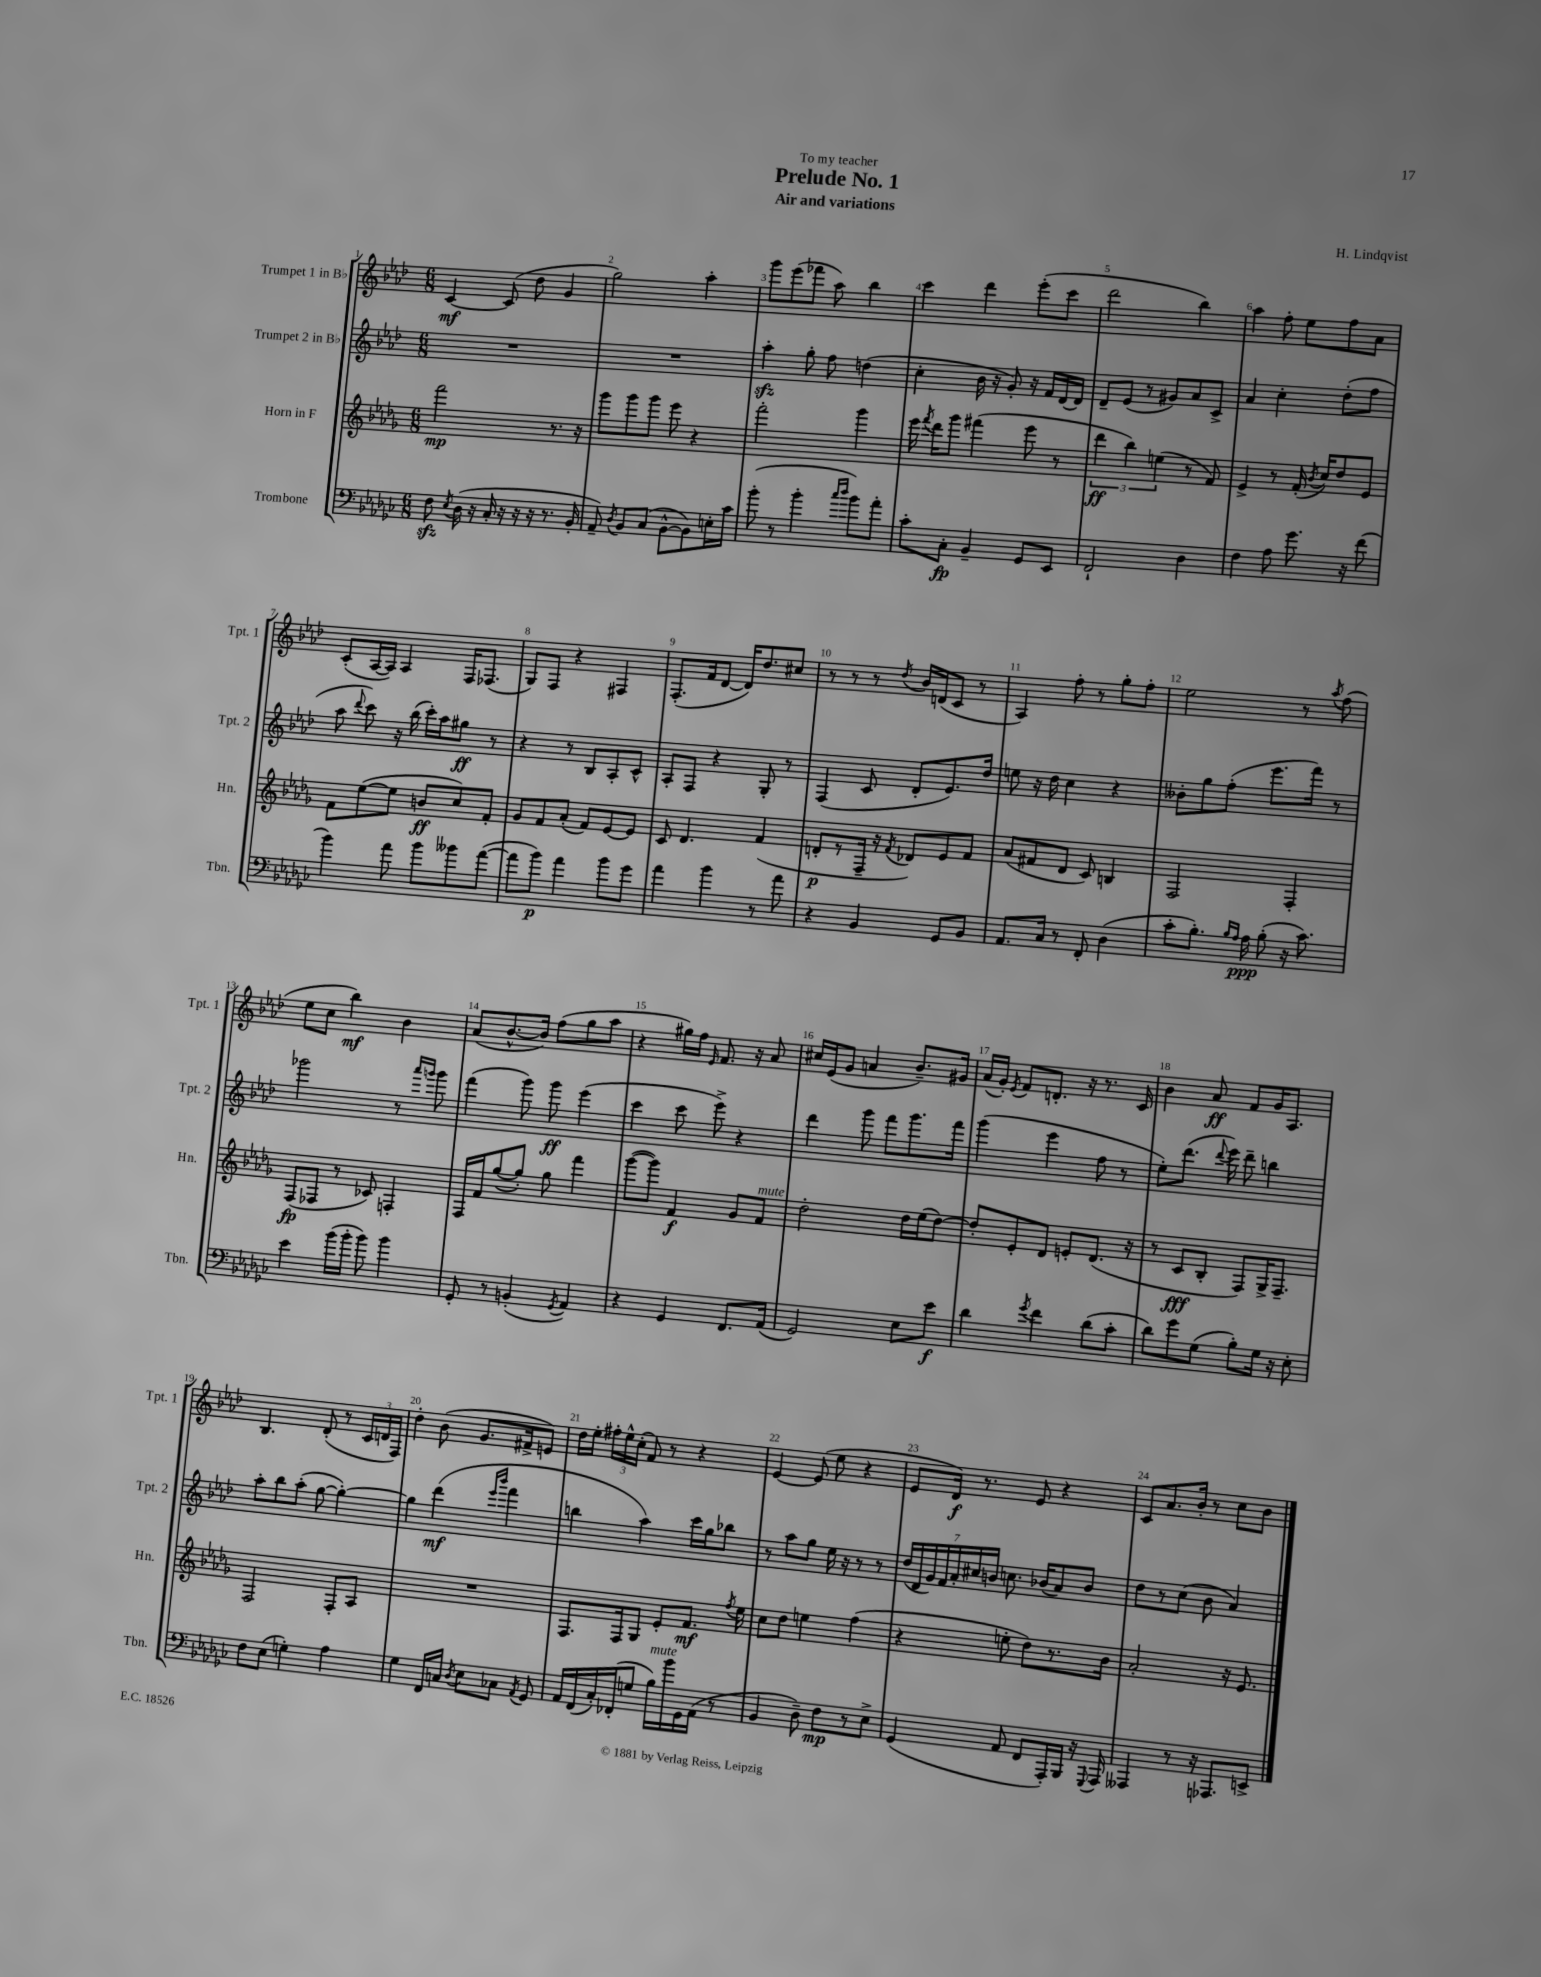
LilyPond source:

\header { title = "Prelude No. 1" composer = "H. Lindqvist" subtitle = "Air and variations" dedication = "To my teacher" }
<<
\new StaffGroup <<
\new Staff = "s0" \with { instrumentName = "Trumpet 1 in Bb" shortInstrumentName = "Tpt. 1" } {
    \clef treble \key aes \major \numericTimeSignature \time 6/8
    \autoBeamOff c'4~\mf c'8( des''8 g'4 |
    g''2) aes''4-. |
    g'''8[ ees'''8( fes'''8] aes''8) bes''4 |
    c'''4 des'''4 ees'''8[-.( c'''8] |
    des'''2 bes''4) |
    aes''4 f''8-. ees''8[ f''8 aes'8] |
    c'8[-.( aes16~ aes16]) aes4 f16[ fes8.]( |
    g8[) f8] r4 fis4 |
    f8.[-.( f'16 des'8]~ des'16[) des''8. cis''8] |
    r8 r8 r8 \acciaccatura { des''8 } bes'16[ d'16( c'8] r8 |
    aes4) f''8-. r8 g''8[-. f''8]-. |
    ees''2 r8 \acciaccatura { aes''8 } f''8( |
    ees''8[ c''8] bes''4\mf) bes'4 |
    aes'8[( bes'8.~-^ bes'16]) f''8[( g''8 aes''8] |
    r4 gis''16[) f''16] \grace { ees'16 } f'8. r16 aes'8 |
    cis''16[ ees'16( g'8] a'4 bes'8.[--) gis'16] |
    aes'16[( g'16]-.) \acciaccatura { ees'8 } f'8[ d'8.]-. r16 r8. c'16 |
    bes'4 aes'8\ff f'8[ g'16 aes8.] |
    bes4. des'8-.( r8 \tuplet 3/2 { c'16[ d'16 f16]) } |
    des''4-. bes'8( g'8.[ fis'16-> e'8]) |
    des''16[ ees''16]-. \tuplet 3/2 { fis''16[-. ees''16-^ c''16]-.( } f'8) r8 r4 |
    ees'4~ ees'8( ees''8 r4 |
    ees'8[ des'16]\f) r8. ees'8 r4 |
    c'8[ aes'8. bes'16]-. r8 c''8[ bes'8] \bar "|." |
}
\new Staff = "s1" \with { instrumentName = "Trumpet 2 in Bb" shortInstrumentName = "Tpt. 2" } {
    \clef treble \key aes \major \numericTimeSignature \time 6/8
    \autoBeamOff R2. |
    R2. |
    aes''4-.\sfz g''8-. f''8 d''4( |
    c''4-. bes'16 r16 g'8-.) r16 f'16[ des'16~ des'16] |
    des'8[-- ees'8]( r8 gis'8[) aes'8 c'8]-> |
    aes'4 c''4-. des''8[-.( f''8] |
    aes''8 \appoggiatura { des'''8 } c'''8) r16 bes''16( c'''16[-.) aes''16 gis''8]\ff r8 |
    r4 r8 bes8[ aes8-. c'8]-^ |
    aes8[-. f8] r4 g8-. r8 |
    f4( c'8 des'8[-. ees'8.) des''16] |
    e''8 r16 des''16 c''4 r4 |
    beses'8[-. g''8 f''8]-.( ees'''8.[ f'''16]) r8 |
    ges'''2 r8 \grace { aes'''16[ g'''16] } g'''8 |
    f'''4( g'''8) g'''8\ff ees'''4( |
    c'''4 c'''8 ees'''8->) r4 |
    des'''4 g'''8 f'''8[ g'''8. f'''16] |
    g'''4( ees'''4 f''8 r8 |
    ees''8[-.) des'''8.]( \appoggiatura { des'''8 } ees'''16) des'''8-- b''4 |
    aes''8[-. bes''8 aes''8]-.( g''8~ g''4~-.) |
    g''4 des'''4\mf( \grace { ees'''16[ bes'''16] } f'''4 |
    b''4 aes''4) c'''16[ g''16 bes''8] |
    r8 aes''8[ g''8] ees''16 r16 r8 r8 |
    \tuplet 7/4 { des''16[( des'16 g'16) f'16 aes'16-. cis''16 b'16] } c''8. bes'16[( aes'8) bes'8] |
    des''8[ r8 c''8]( bes'8 aes'4) \bar "|." |
}
\new Staff = "s2" \with { instrumentName = "Horn in F" shortInstrumentName = "Hn." } {
    \clef treble \key des \major \numericTimeSignature \time 6/8
    \autoBeamOff f'''2\mp r8. r16 |
    ges'''8[ ges'''8 ges'''8] ees'''8 r4 |
    f'''2-. ges'''4 |
    ees'''16 \acciaccatura { f'''8 } des'''16[ ges'''8] fis'''4( ees'''8 r8 |
    \tuplet 3/2 { des'''4\ff bes''4) e''4( } r8 f'8) |
    ees'4-> r8 f'16-.( \acciaccatura { bes'8 } c''16[) des''8 ees'8] |
    f'8[ ees''8~( ees''8] b'8[\ff c''8) f'8]-. |
    ges'8[ f'8 aes'8]-.( f'8[) ees'8~ ees'8] |
    c'8 des'4. f'4( |
    d'8[-.\p r8 f16]-- r16 \acciaccatura { f'8 } des'8[) ees'8 f'8] |
    aes'8[( fis'8 des'8] c'8) b4 |
    f2 f4-. |
    f8[\fp( fes8] r8 ces'8) f4-. |
    f16[ f'16 ges''8~( ges''8]-.) ges''8 f'''4 |
    ges'''8[~( ges'''8]) f'4\f ges'8[ f'8]^\markup { \italic "mute" } |
    des''2-. des''16[ ees''16( des''8]~) |
    des''8[-. ees'8-. des'8] e'8[-. des'8.]( r16 |
    r8 c'8[\fff bes8]-. f8[) ges16-> f8.]-- |
    f2 f8[-. aes8] |
    R2. |
    f8.[ f16 ges8] ees'8[-. f'8.]\mf \acciaccatura { f''8 } ees''16 |
    c''8[ des''8] e''4 f''4( |
    r4 e''8-. des''8[) r8. bes'16] |
    aes'2-. r16 ees'8. \bar "|." |
}
\new Staff = "s3" \with { instrumentName = "Trombone" shortInstrumentName = "Tbn." } {
    \clef bass \key ges \major \numericTimeSignature \time 6/8
    \autoBeamOff f8\sfz \acciaccatura { ees8 } des16( r16 ces16-. r16 r16 r16 r8. bes,16-. |
    aes,8--) \acciaccatura { des8 } bes,8[ ces8]( bes,8[~-^ bes,8) e16-. ces'16] |
    bes'8-.( r8 bes'4-. \grace { ces''16[ des''16] } bes'8[) aes'8]-. |
    ces'8[-. ces8]-.\fp bes,4-- ges,8[ ees,8] |
    f,2-! des4 |
    f4 aes8 ges'8. r16 f'8( |
    bes'4) aes'8 bes'8[ beses'8 aes'8]~( |
    aes'8[ bes'8]\p) aes'4 bes'8[ ges'8] |
    aes'4 bes'4 r8 aes'8 |
    r4 bes,4 ges,8[ bes,8] |
    aes,8.[ ces16] r8 f,8-. des4( |
    ces'8[-. bes8.]-.) \grace { bes16[ aes16] } aes16\ppp bes8-.( r16 ces'8.) |
    ees'4 bes'16[( bes'16]-. bes'8) bes'4 |
    ges,8-. r8 b,4-.( \acciaccatura { ges,8 } aes,4) |
    r4 ges,4 f,8.[ aes,16]( |
    ges,2) ees8[ ees'8]\f |
    des'4 \acciaccatura { ges'8 } f'4 des'8[( ces'8]-. |
    des'8[) ges'8 ges8]( bes8[-.) ges16] r16 ees8-. |
    f8[ ees8]( g4-.) aes4 |
    ges4 f,16[ c16] \acciaccatura { des8 } ees8[ ces8] \acciaccatura { aes,8 } ges,8 |
    aes,16[ f,16( ces16-.) fes,16-.( g8] bes16[^\markup { \italic "mute" }) bes'16 ges,16 aes,16]( r8 |
    bes,4 des8--) f8[\mp r8 ees8]-> |
    ges,4( aes,8 f,8[ aes,,16-.) bes,,16] r16 \appoggiatura { ges,,8 } aes,,16 |
    aeses,,4 r8 r16 aes,,8.[ e,8]-> \bar "|." |
}
>>
>>
\layout { \context { \Score \override BarNumber.break-visibility = ##(#f #t #t) barNumberVisibility = #all-bar-numbers-visible } }
